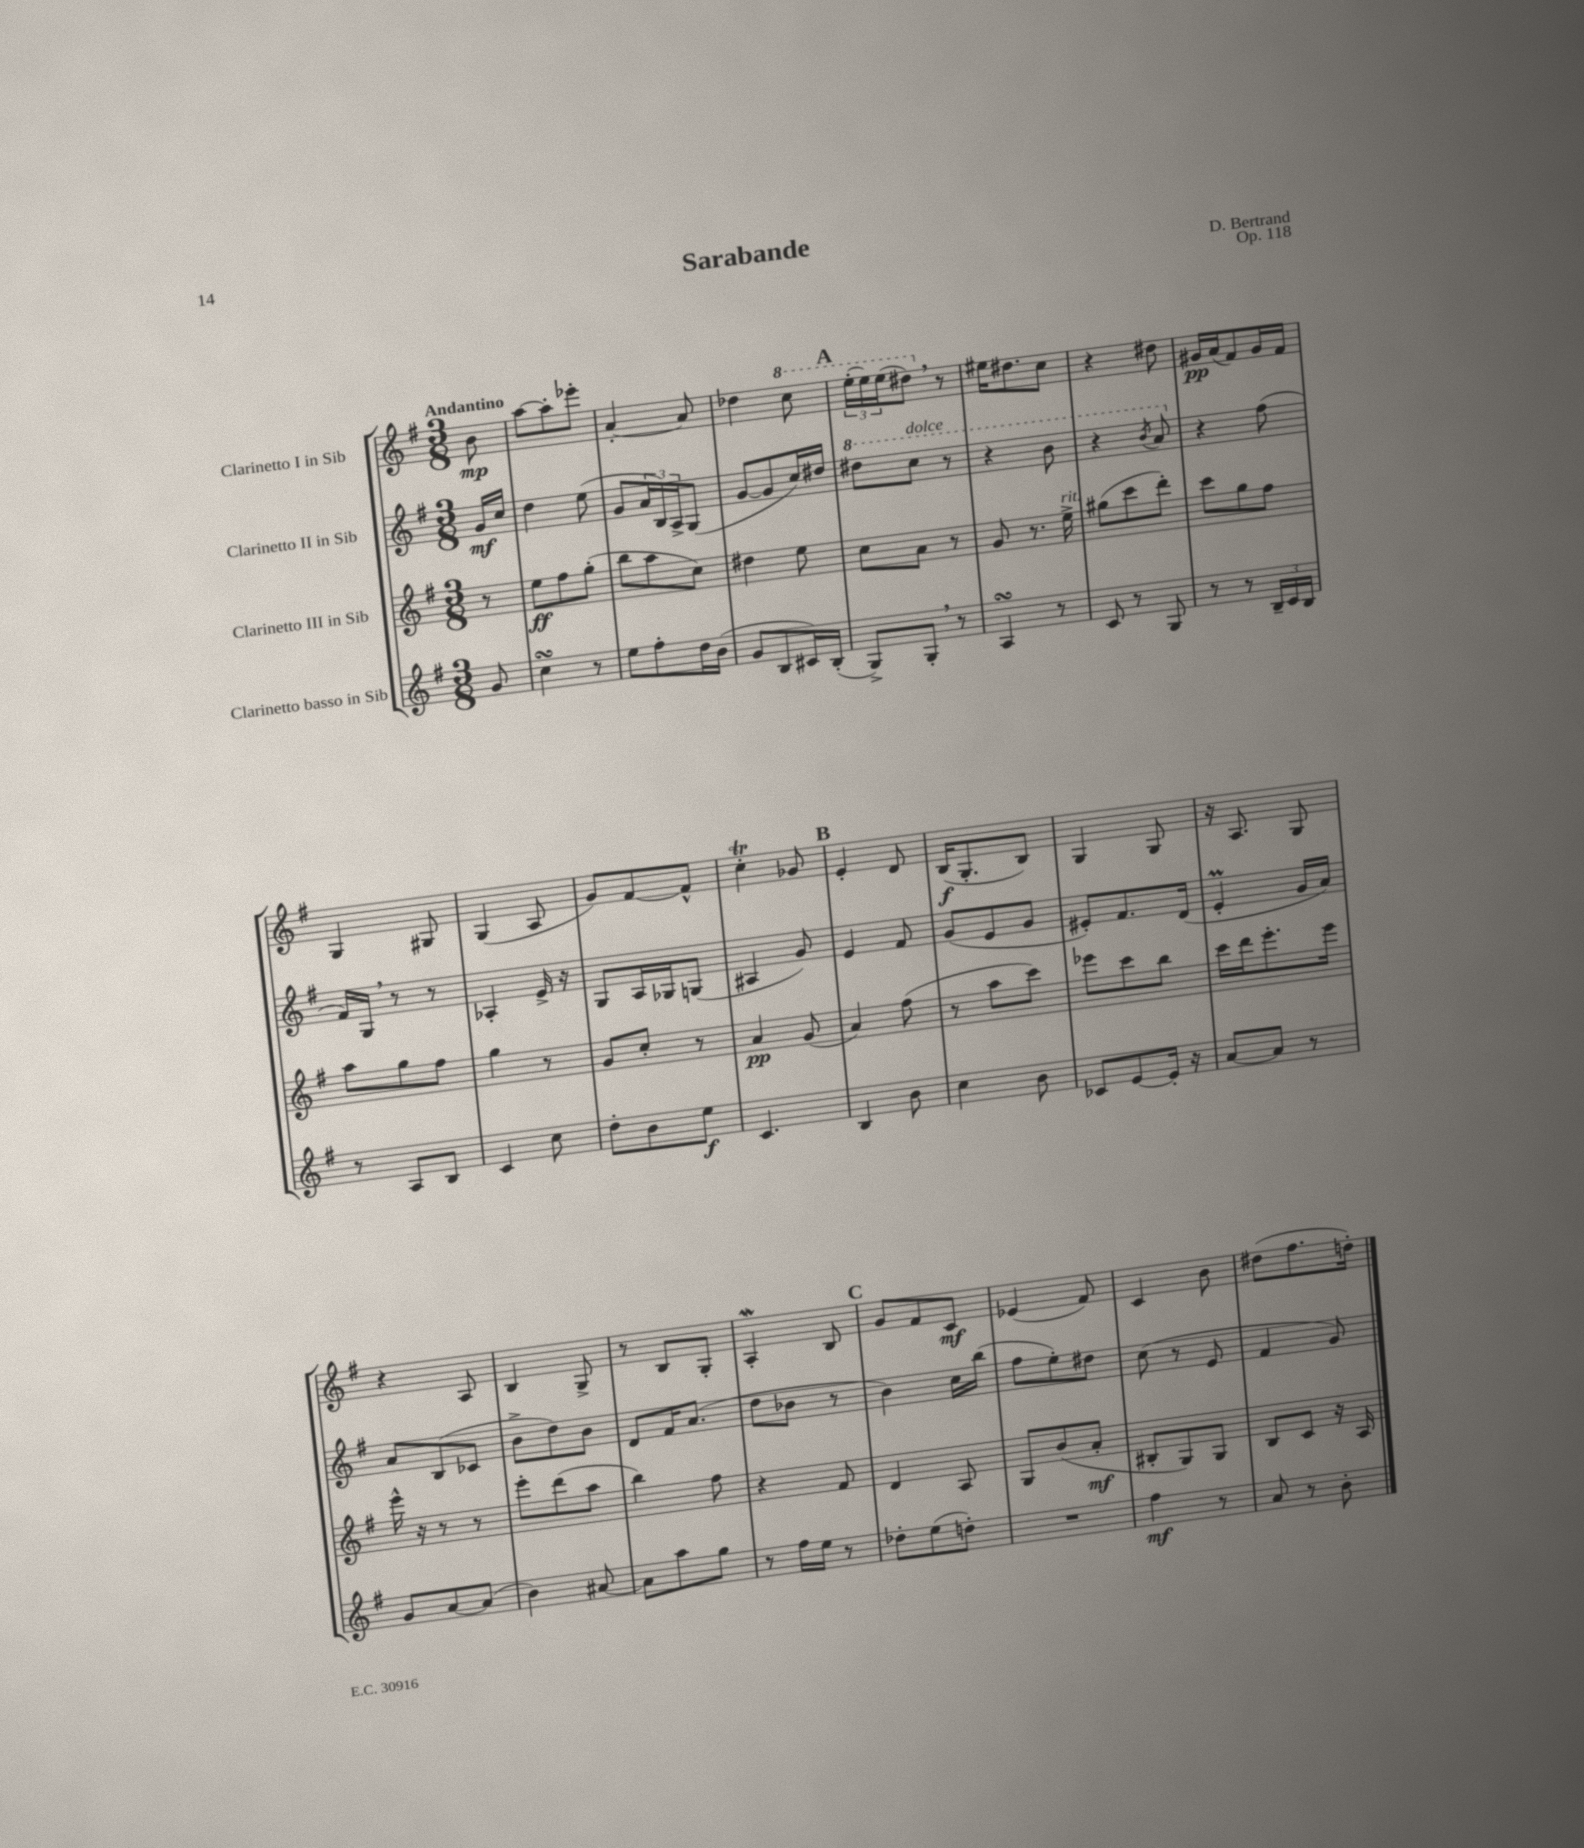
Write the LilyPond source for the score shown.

\header { title = "Sarabande" composer = "D. Bertrand" opus = "Op. 118" }
<<
\new StaffGroup <<
\new Staff = "s0" \with { instrumentName = "Clarinetto I in Sib" } {
    \clef treble \key g \major \numericTimeSignature \time 3/8 \partial 8 \tempo "Andantino"
    b'8\mp |
    a''8~ a''8-. ees'''8-. |
    a'4~-. a'8 |
    des''4 \ottava #1 c'''8 |
    \mark \markup { \bold "A" } \tuplet 3/2 { e'''16-.( e'''16) e'''16( } dis'''8) \breathe \ottava #0 r8 |
    eis''16 dis''8. c''8 |
    r4 dis''8 |
    gis'16\pp a'16( fis'8) gis'16 fis'16 |
    g4 gis8 |
    g4( a8 |
    g'8) fis'8~ fis'8-^ |
    c''4-.\trill ges'8 |
    \mark \markup { \bold "B" } e'4-. d'8 |
    b16\f( g8.-. b8) |
    g4 g8 |
    r16 a8. g8 |
    r4 a8 |
    b4 g8-> |
    r8 b8 g8-. |
    a4-.\mordent b8 |
    \mark \markup { \bold "C" } g'8 fis'8 c'8\mf |
    ees'4( fis'8) |
    c'4 b'8 |
    dis''8( fis''8. d''16-.) \bar "|." |
}
\new Staff = "s1" \with { instrumentName = "Clarinetto II in Sib" } {
    \clef treble \key g \major \numericTimeSignature \time 3/8 \partial 8
    g'16\mf c''16 |
    d''4 e''8( |
    g'8 \tuplet 3/2 { a'16 b16) a16-> } g8( |
    g'8~ g'8 c''16) dis''16 |
    \mark \markup { \bold "A" } \ottava #1 dis'''8 c'''8^\markup { \italic "dolce" } r8 |
    r4 b''8 |
    r4 \acciaccatura { b''8 } a''8 \ottava #0 |
    r4 fis''8( |
    fis'16) g16 \breathe r8 r8 |
    aes4-. e'16-> r16 |
    g8 a16 ges16 g8( |
    ais4 g'8) |
    \mark \markup { \bold "B" } e'4 fis'8 |
    g'8( e'8 g'8 |
    eis'8-.) fis'8. d'16( |
    e'4-.\prall g'16 a'16) |
    a'8 b8( ces'8 |
    b'8-> d''8) b'8 |
    d'8 fis'16 a'8.( |
    d''8 bes'8 r8 |
    \mark \markup { \bold "C" } b'4) c''16 b''16( |
    fis''8 e''8-.) dis''8 |
    c''8( r8 e'8 |
    fis'4 g'8) \bar "|." |
}
\new Staff = "s2" \with { instrumentName = "Clarinetto III in Sib" } {
    \clef treble \key g \major \numericTimeSignature \time 3/8 \partial 8
    r8 |
    e''8\ff fis''8 g''8-.( |
    b''8 a''8 c''8) |
    dis''4 e''8 |
    \mark \markup { \bold "A" } c''8 a'8 r8 |
    g'8 r8. e''16->^\markup { \italic "rit." } |
    gis''8( c'''8 d'''8-.) |
    c'''8 g''8 fis''8 |
    a''8 g''8 fis''8 |
    g''4 r8 |
    g'8 c''8-. r8 |
    a'4\pp g'8( |
    \mark \markup { \bold "B" } a'4) fis''8( |
    r8 a''8 c'''8) |
    ees'''8 c'''8 b''8 |
    c'''16 d'''16 e'''8.-. e'''16 |
    e'''16-^ r16 r8 r8 |
    e'''8-. d'''8( a''8 |
    b''4) fis''8 |
    r4 fis'8 |
    \mark \markup { \bold "C" } d'4 a8 |
    g8 b'8( a'8-.\mf |
    bis8-. g8) g8 |
    b8 c'8 r16 a16 \bar "|." |
}
\new Staff = "s3" \with { instrumentName = "Clarinetto basso in Sib" } {
    \clef treble \key g \major \numericTimeSignature \time 3/8 \partial 8
    g'8 |
    c''4\turn r8 |
    e''8 fis''8-. d''16 b'16( |
    g'8 b8 cis'16) b16-.( |
    \mark \markup { \bold "A" } g8->) g8-. \breathe r8 |
    a4\turn r8 |
    c'8 r8 g8 |
    r8 r8 \tuplet 3/2 { b16-- c'16 b16 } |
    r8 a8 b8 |
    c'4 c''8 |
    d''8-. b'8 e''8\f |
    c'4. |
    \mark \markup { \bold "B" } b4 b'8 |
    c''4 b'8 |
    ces'8 e'8~ e'16-. r16 |
    a'8~ a'8 r8 |
    g'8 a'8~ a'8( |
    b'4) ais'8~ |
    ais'8 a''8 g''8 |
    r8 fis''16 e''16 r8 |
    \mark \markup { \bold "C" } des''8-. e''8( d''8-.) |
    R4. |
    fis''4\mf r8 |
    a'8 r8 b'8-. \bar "|." |
}
>>
>>
\layout { \context { \Score \remove "Bar_number_engraver" } }
